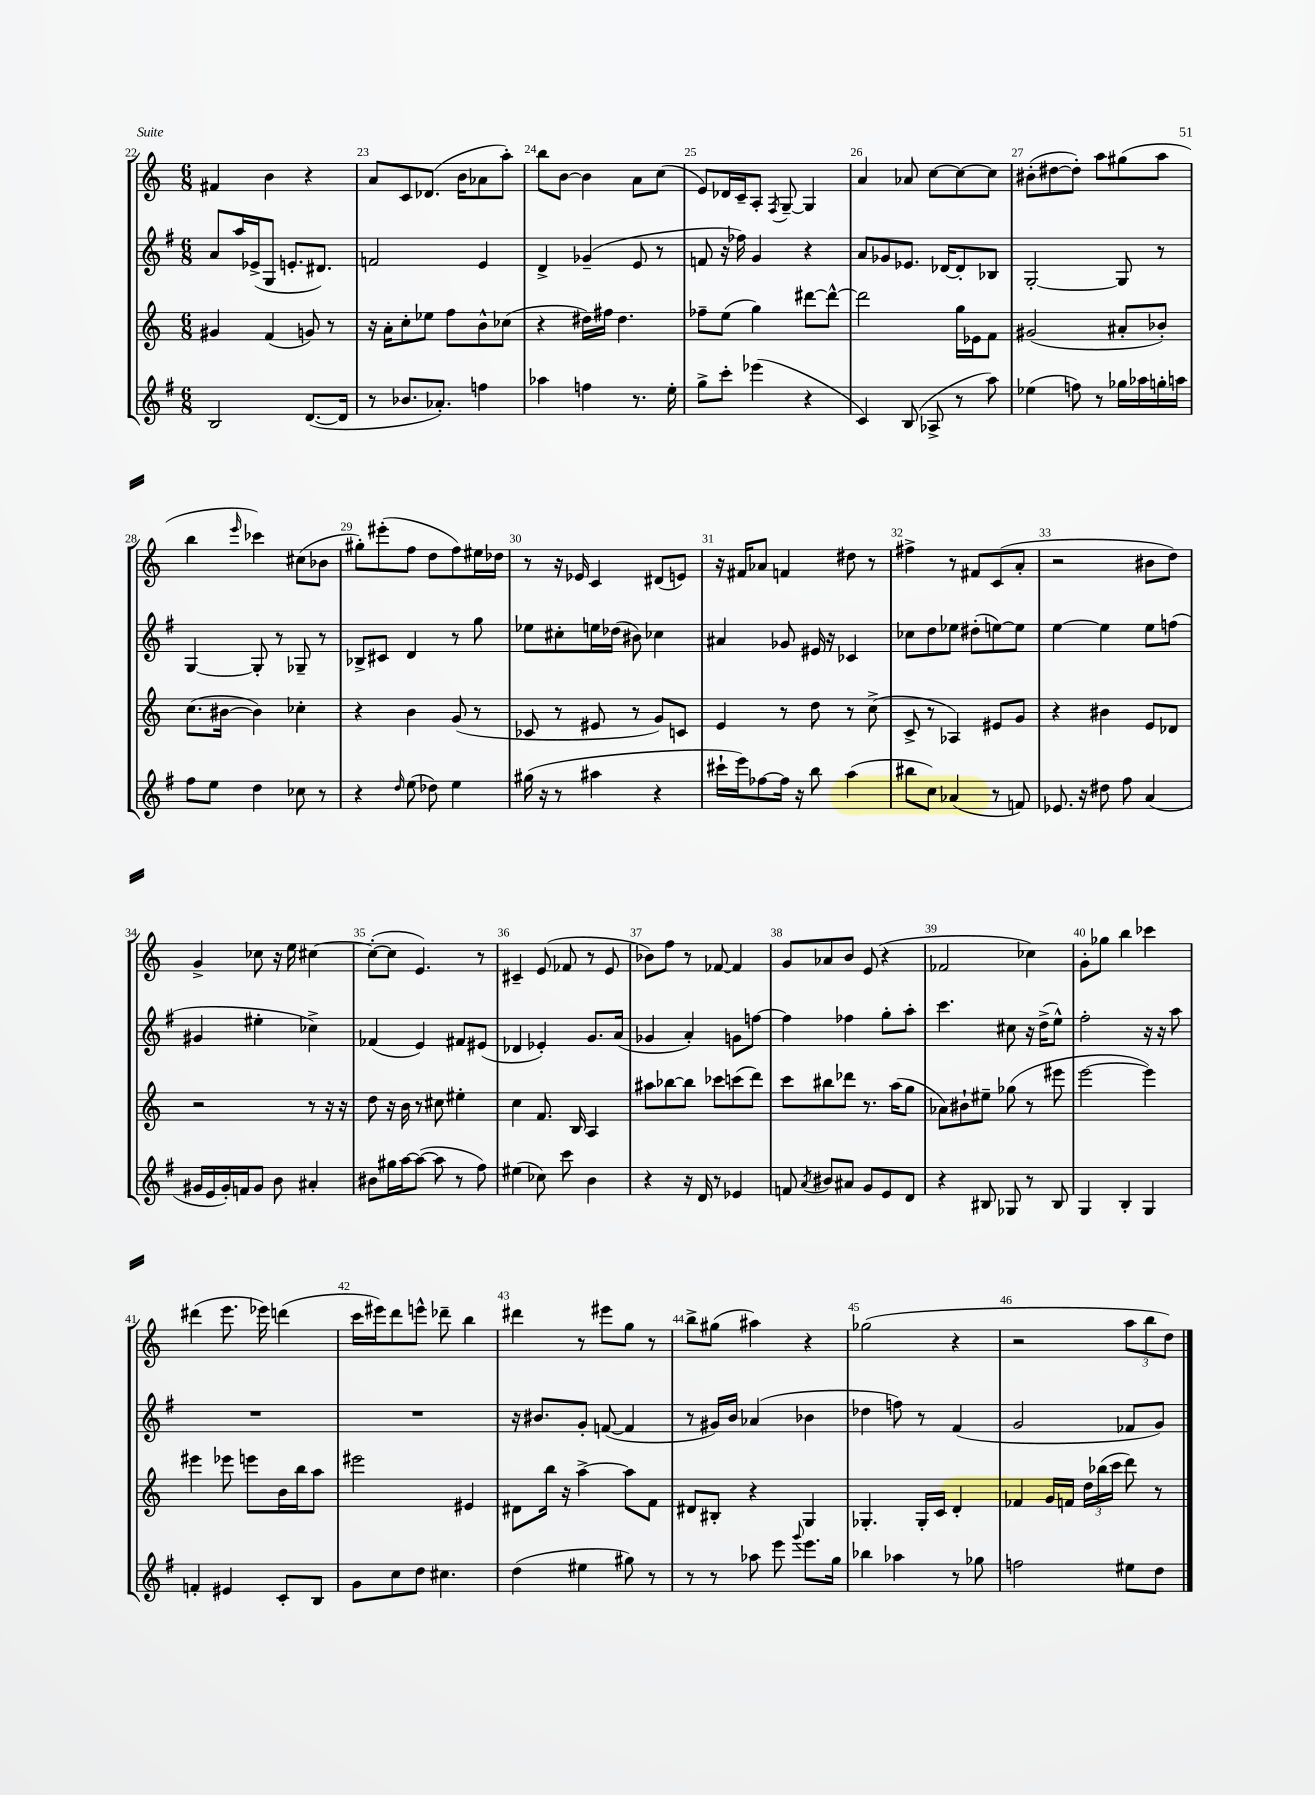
<<
\new StaffGroup <<
\new Staff = "s0" {
    \clef treble \key c \major \numericTimeSignature \time 6/8
    \autoBeamOff fis'4 b'4 r4 |
    a'8[ c'8 des'8.]( b'16[ aes'8 a''8]-.) |
    b''8[ b'8]~ b'4 a'8[ c''8]( |
    e'8[) des'16 c'16-- a8]-. \acciaccatura { f8 } g8~-- g4 |
    a'4 aes'8 c''8[~ c''8~ c''8] |
    bis'8[-.( dis''8~ dis''8]-.) a''8[ gis''8( a''8] |
    b''4 \grace { e'''16 } ces'''4) cis''8[( bes'8] |
    gis''8[-.) eis'''8-.( f''8] d''8[ f''8) eis''16 des''16] |
    r8 r16 ees'16 c'4 dis'8[( e'8]) |
    r16 fis'16[ aes'8] f'4 dis''8 r8 |
    fis''4-> r8 fis'8[ c'8( a'8]-. |
    r2 bis'8[ d''8]) |
    g'4-> ces''8 r16 e''16 cis''4~ |
    cis''8[~-.( cis''8] e'4.) r8 |
    cis'4-- e'8( fes'8 r8 e'8 |
    bes'8[) f''8] r8 fes'8~ fes'4 |
    g'8[ aes'8 b'8] e'8( r4 |
    fes'2 ces''4) |
    g'8[-. ges''8] b''4 ces'''4 |
    dis'''4( e'''8. ees'''16) d'''4( |
    c'''16[ eis'''16) d'''8 e'''8]-^ des'''8-- b''4 |
    dis'''4 r8 eis'''8[ g''8] r8 |
    b''8[-> gis''8]( ais''4) r4 |
    ges''2( r4 |
    r2 \tuplet 3/2 { a''8[ b''8 d''8]) } \bar "|." |
}
\new Staff = "s1" {
    \clef treble \key g \major \numericTimeSignature \time 6/8
    \autoBeamOff a'8[ a''16 ees'16->( g8] e'8.[-. dis'8.]) |
    f'2 e'4 |
    d'4-> ges'4--( e'8 r8 |
    f'8 r16 fes''16) g'4 r4 |
    a'8[ ges'8 ees'8.] des'16[~ des'8-. bes8] |
    g2~-. g8 r8 |
    g4~ g8-. r8 ges8-- r8 |
    bes8[-> cis'8] d'4 r8 g''8 |
    ees''8[ cis''8-. e''16 des''16]( bis'8) ces''4 |
    ais'4 ges'8 eis'16 r16 ces'4 |
    ces''8[ d''8 ees''8] dis''8[-.( e''8~) e''8] |
    e''4~ e''4 e''8[ f''8]( |
    gis'4 eis''4-. ces''4->) |
    fes'4( e'4) fis'8[ eis'8]( |
    des'4 ees'4-.) g'8.[ a'16]( |
    ges'4 a'4-.) g'8[ f''8]~ |
    f''4 fes''4 g''8[-. a''8]-. |
    c'''4. cis''8 r16 d''16[->( e''8]-^) |
    fis''2-. r16 r16 a''8 |
    R2. |
    R2. |
    r16 bis'8.[ g'8]-. f'8~( f'4 |
    r8 gis'16[) b'16] aes'4( bes'4 |
    des''4 f''8) r8 fis'4( |
    g'2 fes'8[ g'8]) \bar "|." |
}
\new Staff = "s2" {
    \clef treble \key c \major \numericTimeSignature \time 6/8
    \autoBeamOff gis'4 f'4( g'8) r8 |
    r16 a'16[-. c''8-. ees''8] f''8[ b'8-^ ces''8]( |
    r4 dis''16[) fis''16] dis''4. |
    fes''8[-- e''8]( g''4) dis'''8[~ dis'''8]~-^ |
    dis'''2 g''16[ ees'16 f'8] |
    gis'2( ais'8[-. bes'8]-.) |
    c''8.[( bis'16]~ bis'4) ces''4-. |
    r4 b'4 g'8( r8 |
    ces'8 r8 eis'8 r8 g'8[) c'8] |
    e'4 r8 d''8 r8 c''8->( |
    c'8-> r8 aes4) eis'8[ g'8] |
    r4 bis'4 e'8[ des'8] |
    r2 r8 r16 r16 |
    d''8 r16 b'16 r8 cis''8 eis''4-. |
    c''4 f'8. b16 a4 |
    ais''8[ bes''8~ bes''8] ces'''8[ c'''8( d'''8]) |
    c'''8[ bis''8 des'''8] r8. a''16[( g''8] |
    aes'8[) bis'8-! eis''8]-- ges''8( r8 eis'''8 |
    e'''2~ e'''4) |
    eis'''4 ees'''8 e'''8[ b'16 b''16 a''8] |
    eis'''2 eis'4 |
    dis'8[ b''16] r16 a''4~-> a''8[ f'8] |
    dis'8[ bis8]-. r4 g4 |
    ges4.-. ges16[-. c'16] d'4-. |
    fes'4 g'16[ f'16] \tuplet 3/2 { d''16[ bes''16( c'''16] } d'''8) r8 \bar "|." |
}
\new Staff = "s3" {
    \clef treble \key g \major \numericTimeSignature \time 6/8
    \autoBeamOff b2 d'8.[~( d'16] |
    r8 bes'8.[ aes'8.]-.) f''4 |
    aes''4 f''4 r8. e''16-. |
    g''8[-> c'''8]-. ees'''4( r4 |
    c'4) b8( aes8-> r8 a''8) |
    ees''4( f''8) r8 ges''16[ aes''16 g''16-. a''16] |
    fis''8[ e''8] d''4 ces''8 r8 |
    r4 \grace { d''16 } e''8( des''8) e''4 |
    gis''16( r16 r8 ais''4 r4 |
    cis'''16[-! e'''16) fes''8~ fes''16] r16 b''8 a''4( |
    bis''8[ c''8]) aes'4( r8 f'8) |
    ees'8. r16 dis''8 fis''8 a'4( |
    gis'16[ e'16 gis'16-.) f'16 gis'8] b'8 ais'4-. |
    bis'8[ gis''16 a''16~ a''8]~( a''8 r8 fis''8) |
    eis''4( ces''8) c'''8 b'4 |
    r4 r16 d'16 r8 ees'4 |
    f'8 \acciaccatura { a'8 } bis'8[ ais'8] g'8[ e'8 d'8] |
    r4 bis8 ges8 r8 bis8 |
    g4 b4-. g4 |
    f'4-. eis'4 c'8[-. b8] |
    g'8[ c''8 d''8] cis''4. |
    d''4( eis''4 gis''8) r8 |
    r8 r8 aes''8 e'''8 \appoggiatura { g'''8 } e'''8.[ g''16] |
    bes''4 aes''4 r8 ges''8 |
    f''2 eis''8[ d''8] \bar "|." |
}
>>
>>
\layout { \context { \Score currentBarNumber = #22 \override BarNumber.break-visibility = ##(#f #t #t) barNumberVisibility = #all-bar-numbers-visible } }
